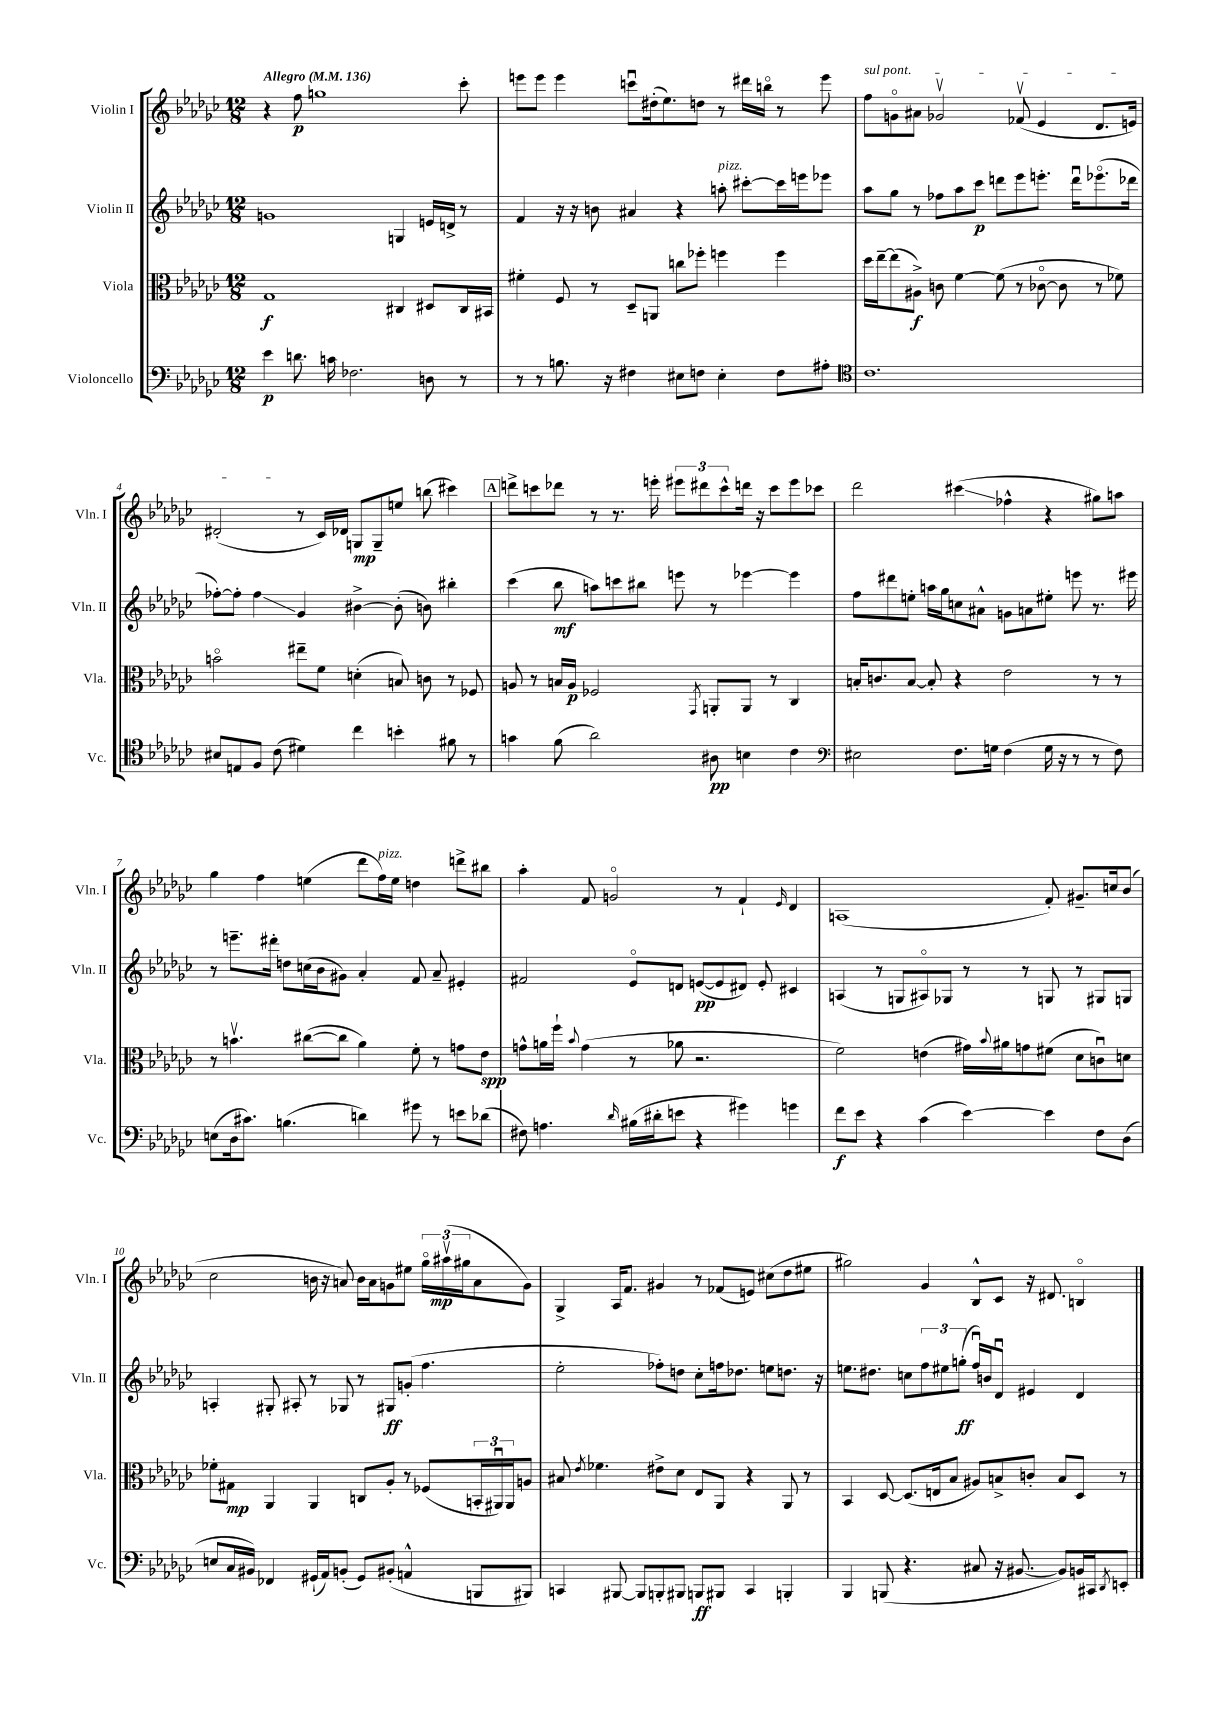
<<
\new StaffGroup <<
\new Staff = "s0" \with { instrumentName = "Violin I" shortInstrumentName = "Vln. I" } {
    \clef treble \key ges \major \numericTimeSignature \time 12/8 \tempo "Allegro" 4 = 136
    r4 f''8\p g''1 ces'''8-. |
    e'''8 e'''8 e'''4 c'''8\downbow dis''16-.( ees''8.) d''8 r8 dis'''16 b''16\flageolet r8 e'''8 |
    \once \override TextSpanner.bound-details.left.text = \markup { \italic "sul pont." } f''8\startTextSpan g'8\flageolet ais'8 ges'2\upbow fes'8\upbow( ees'4 des'8. e'16) |
    dis'2-.\stopTextSpan( r8 ces'16) des'16 g8\mp g8-- e''8 b''8( cis'''4) |
    \mark \markup { \box "A" } d'''8-> c'''8 des'''8 r8 r8. e'''16-. \tuplet 3/2 { eis'''8 dis'''8 c'''8-^ } d'''16 r16 c'''8 eis'''8 ces'''8 |
    des'''2 cis'''4\glissando( fes''4-^ r4 gis''8) a''8 |
    ges''4 f''4 e''4( des'''8 f''16^\markup { \italic "pizz." }) e''16 d''4 d'''8-> bis''8 |
    aes''4-. f'8 g'2\flageolet r8 f'4-! \grace { ees'16 } des'4 |
    a1( f'8-.) gis'8.-- c''16 bes'8( |
    ces''2 b'16 r16 a'8) b'16 a'16 g'8 eis''8 \tuplet 3/2 { ges''16\flageolet ais''16\upbow\mp( gis''16 } a'8 g'8) |
    ges4-> aes16 f'8. gis'4 r8 fes'8( e'8) cis''8( des''8 eis''8 |
    gis''2) ges'4 bes8-^ ces'8 r16 dis'8. b4\flageolet \bar "|." |
}
\new Staff = "s1" \with { instrumentName = "Violin II" shortInstrumentName = "Vln. II" } {
    \clef treble \key ges \major \numericTimeSignature \time 12/8
    g'1 g4 e'16 d'16-> r8 |
    f'4 r16 r16 b'8 ais'4 r4 a''8-.^\markup { \italic "pizz." } cis'''8~-. cis'''16 e'''16 ees'''8 |
    aes''8 ges''8 r8 fes''8 aes''8 ces'''8\p d'''8 ees'''8 e'''8.-. d'''16\downbow ees'''8.\flageolet( des'''16 |
    fes''8~-.) fes''8-. fes''4\glissando ges'4 bis'4~-> bis'8-.( b'8) bis''4-. |
    \mark \markup { \box "A" } ces'''4( bes''8\mf a''8) c'''8 bis''8 e'''8 r8 ees'''4~ ees'''4 |
    f''8 dis'''8 e''8-. a''16 ges''16 c''8 ais'8-^ g'8 a'8 eis''8-. e'''8 r8. eis'''16 |
    r8 e'''8.-- dis'''16-. d''8 c''16( bes'16 gis'8) aes'4-. f'8 aes'8-- eis'4-. |
    fis'2 ees'8\flageolet d'8 e'8~\pp( e'8 dis'8) e'8-. cis'4 |
    a4( r8 g8 ais8\flageolet) ges8 r8 r8 g8 r8 gis8 g8 |
    a4-. gis8-. ais8-. r8 ges8 r8 gis8\ff g'8-.( f''4. |
    ees''2-. fes''8-.) d''8 ces''8-. f''16 des''8. e''8 d''8. r16 |
    e''8. dis''8. c''8 \tuplet 3/2 { f''8 eis''8 g''8-.\ff( } f''16\downbow) b'16 des'8\downbow eis'4 des'4 \bar "|." |
}
\new Staff = "s2" \with { instrumentName = "Viola" shortInstrumentName = "Vla." } {
    \clef alto \key ges \major \numericTimeSignature \time 12/8
    ges1\f cis4 dis8 cis16 bis,16 |
    fis'4-. f8 r8 des8-- a,8 c''8 fes''8-. f''4 f''4 |
    des''16 ees''16~-- ees''8( ais8->\f) c'8 f'4~ f'8( r8 ces'8~\flageolet ces'8 r8 fes'8) |
    b'2\flageolet eis''8-- f'8 d'4-.( b8) c'8 r8 fes8 |
    \mark \markup { \box "A" } a8 r8 b16 a16\p fes2 \acciaccatura { ges,8 } a,8-. a,8 r8 ces4 |
    b16-. c'8. b8~ b8-. r4 ees'2 r8 r8 |
    r8 b'4.\upbow cis''8~( cis''8 aes'4) f'8-. r8 g'8 ees'8\spp |
    g'8-^ a'16 f''16-! \appoggiatura { bes'8 } g'4( r8 aes'8 r2. |
    f'2) e'4( gis'16) \appoggiatura { bes'8 } ais'16 g'8 fis'8( des'8 c'8\downbow) d'8 |
    fes'8-. gis8\mp aes,4 aes,4 c8 aes8-. r8 fes8( \tuplet 3/2 { b,16-. ais,16\downbow) ais,16 } a8 |
    bis8 \acciaccatura { ees'8 } fes'4. eis'8-> des'8 ees8 aes,8 r4 aes,8 r8 |
    bes,4 des8~ des8.( e16 bes8 ais8) b8-> c'8-. b8 des8 r8 \bar "|." |
}
\new Staff = "s3" \with { instrumentName = "Violoncello" shortInstrumentName = "Vc." } {
    \clef bass \key ges \major \numericTimeSignature \time 12/8
    ees'4\p d'8. c'16 fes2. d8 r8 |
    r8 r8 b8. r16 fis4 eis8 f8 eis4-. f8 ais8-. |
    \clef tenor ces'1. |
    bis8 e8 f8 ces'8( dis'4) ces''4 b'4-. fis'8 r8 |
    \mark \markup { \box "A" } g'4 f'8( aes'2) ais8\pp b4 ces'4 |
    \clef bass eis2 f8. g16 f4( g16 r16 r8 r8 f8) |
    e8( des16 cis'8.) b4.( d'4) gis'8 r8 e'8 des'8( |
    fis8) a4. \grace { des'16 } bis16( dis'16-. e'8 r4 gis'4) g'4 |
    f'8\f ees'8 r4 ces'4( ees'4~) ees'4 f8 des8( |
    e8 ces16 bis,16) fes,4 gis,16-!( aes,16) b,8-.( gis,8) bis,8-.( a,4-^ b,,8 bis,,8) |
    c,4 bis,,8~ bis,,8 b,,8-. bis,,8 b,,8\ff bis,,8 c,4 b,,4-. |
    bes,,4 b,,8( r4. cis8 r16 bis,8.~ bis,8) b,16 cis,16 \acciaccatura { des,8 } e,8-. \bar "|." |
}
>>
>>
